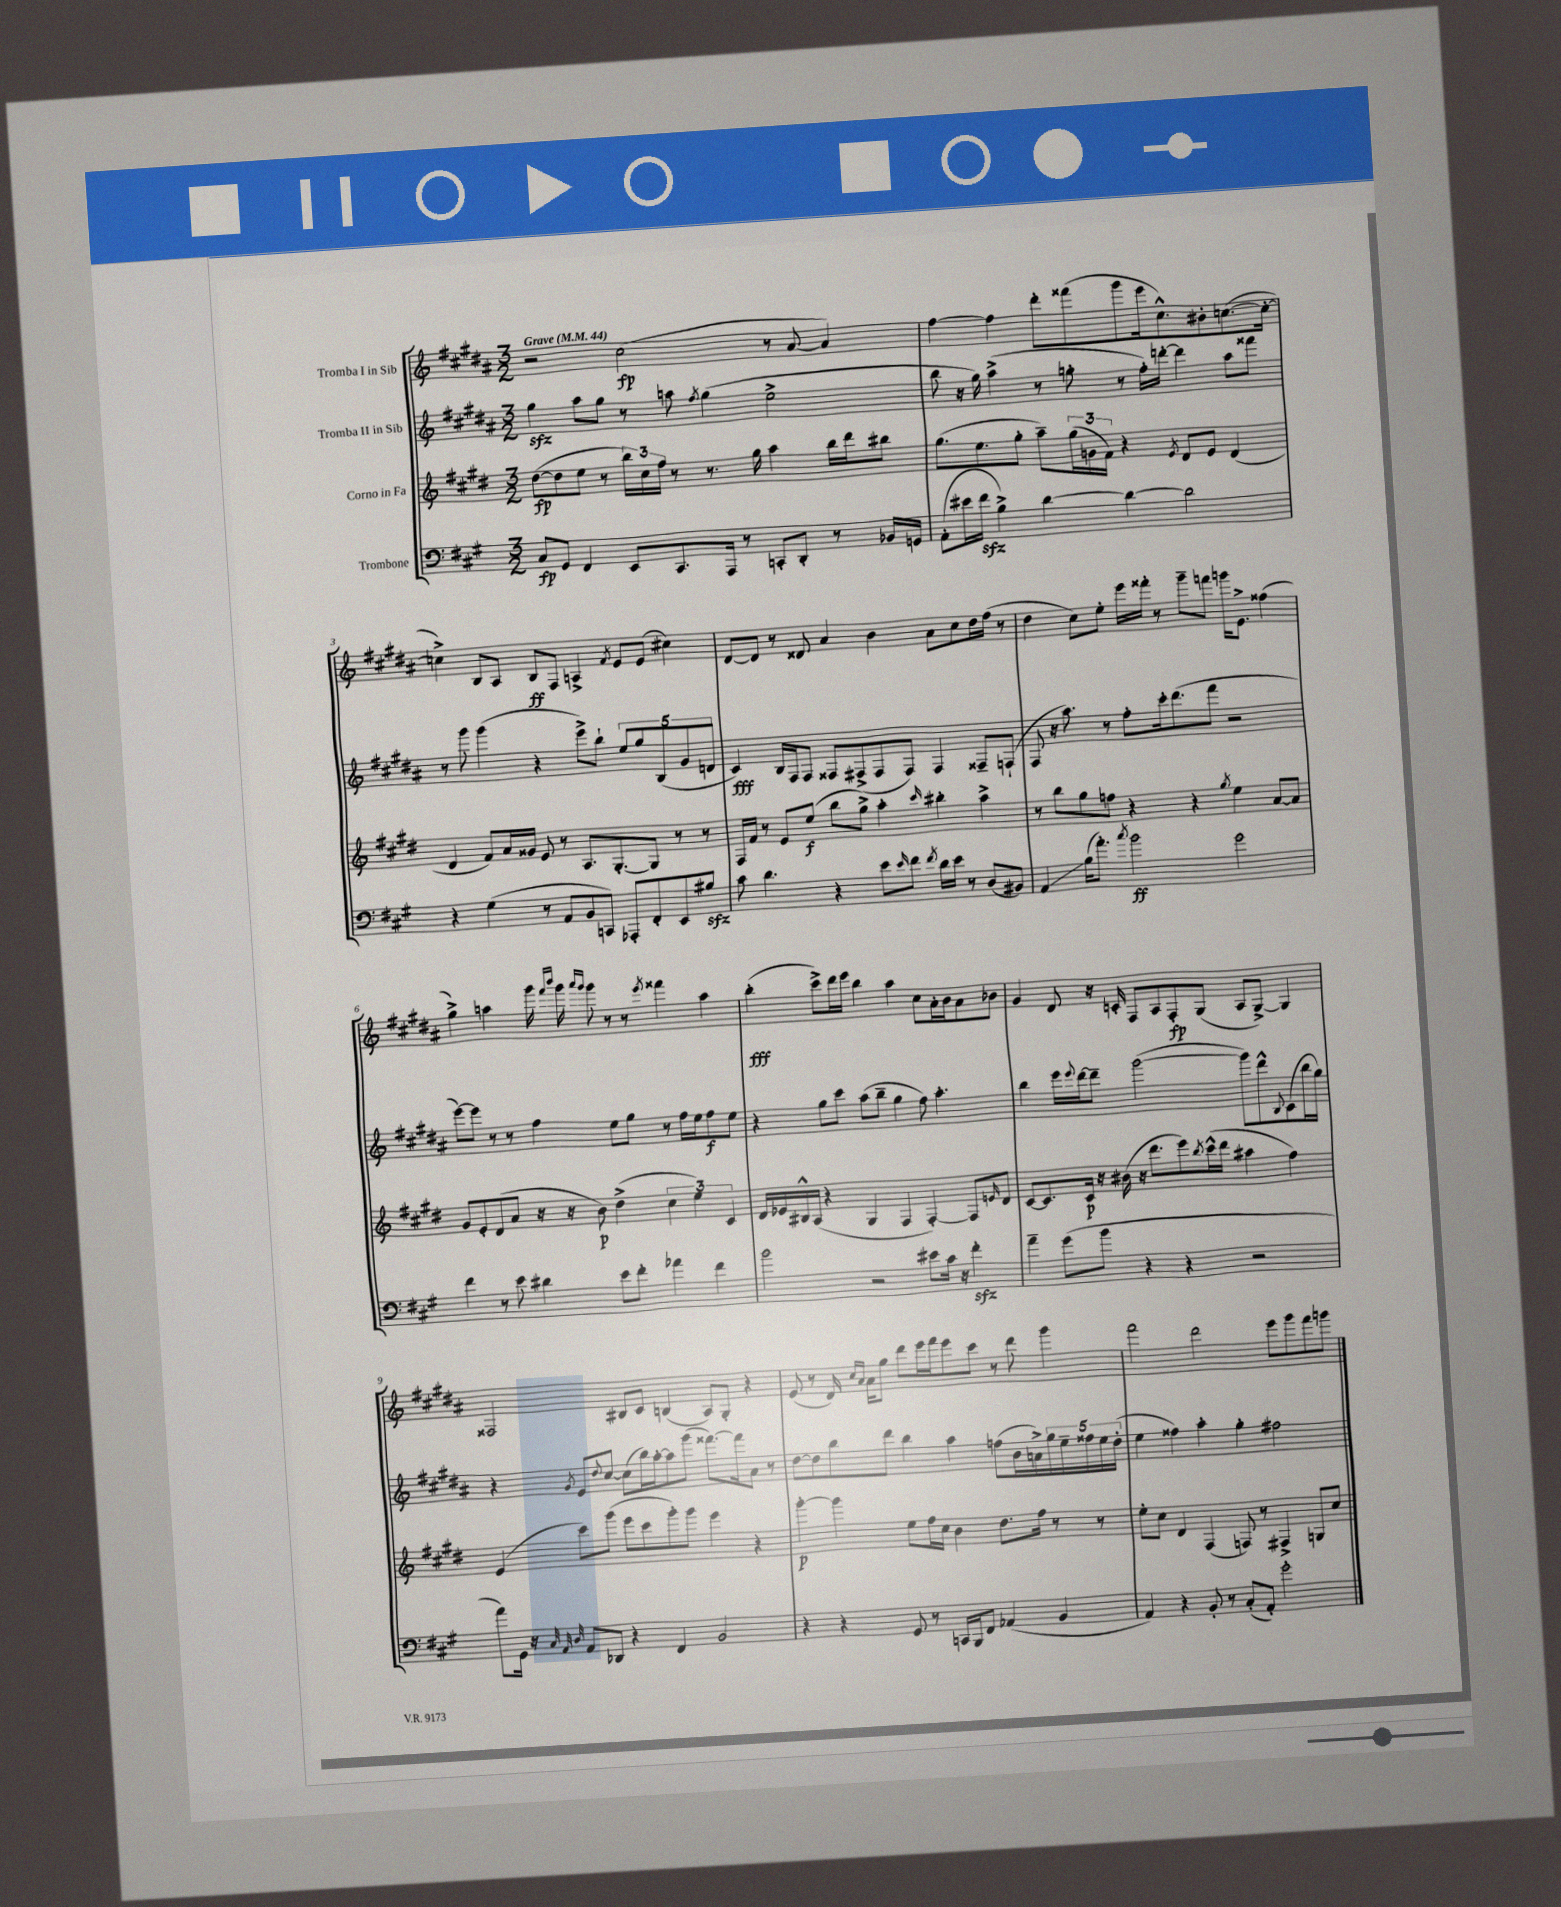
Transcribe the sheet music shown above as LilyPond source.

<<
\new StaffGroup <<
\new Staff = "s0" \with { instrumentName = "Tromba I in Sib" } {
    \clef treble \key b \major \numericTimeSignature \time 3/2 \tempo "Grave" 4 = 44
    r2 cis''2\fp( r8 ais'8~ ais'4) |
    fis''4~ fis''4 dis'''8-. fisis'''8( gis'''8 e'''16 cis''8.-^) bis'8-. c''8.~( c''16~-. |
    c''4->) b8 ais8 b8\ff fis8 a4-> \acciaccatura { fis'8 } e'8 e'8( cis''4) |
    dis'8~ dis'8 r8 disis'8 ais'4 b'4 ais'8 cis''8 dis''16 fis''16( r8 |
    dis''4 cis''8) e''8-. e'''16 fisis'''16-. r8 gis'''8-- f'''8 g'''16 e'8.-> fisis''4( |
    gis''4->) a''4 gis'''16 \grace { fis'''16 b'''16 } gis'''16 \grace { ais'''16 gis'''16 } gis'''8 r8 r8 \acciaccatura { e'''8 } fisis'''4 a''4 |
    b''4-.\fff( cis'''8->) dis'''16 e'''16 b''4 ais''4 cis''8 ais'16-. b'16 ais'8 bes'8 |
    gis'4 dis'8 r16 c'16-. fis8 ais8 fis8-.\fp gis8( ais8 gis8~->) gis4 |
    fisis2 bis8 cis'8 b4( ais8) gis8-. r4 |
    e'8( r8 dis'16) \grace { cis''16 ais'16 } ais'16 gis''8 dis'''8 e'''16 fis'''16 e'''8 cis'''8 r8 dis'''8 gis'''4 |
    fis'''2 dis'''2 e'''8 gis'''8 fis'''8 g'''8 \bar "|." |
}
\new Staff = "s1" \with { instrumentName = "Tromba II in Sib" } {
    \clef treble \key b \major \numericTimeSignature \time 3/2
    gis''4\sfz ais''8 gis''8 r8 a''8 \acciaccatura { fis''8 } gis''4( e''2-> |
    b''8 r16 gis''16) ais''4->( r8 g''8-. r8 fis''16-.) d'''16~-. d'''4 ais''8 fisis'''8 |
    r8 gis'''8 gis'''4( r4 e'''8->) b''8-! \tuplet 5/4 { e''8 gis''8 b8( gis'8 d'8 } |
    cis'4\fff) b16 fis16 fis8 fisis8 fis8->( fis8 fis8) fis4 fisis8-- f8-!( |
    fis8 r16 ais''8.) r8 fis''8-. cis'''16-. dis'''8.( fis'''8 r2 |
    e'''8~) e'''8 r8 r8 fis''4 e''8 gis''8 r8 fis''16 e''16 fis''8\f e''8 |
    r4 gis''8 cis'''8 ais''8( b''8-- gis''4 fis''8) ais''4.-. |
    b''4 e'''16 \appoggiatura { e'''8 } dis'''16~ dis'''8-- gis'''2~( gis'''8) dis'''8-^ \appoggiatura { b8 } cis'8( b''16 gis''16) |
    r4 \acciaccatura { gis'8 } e'8 \appoggiatura { dis''8 } cis''8~ cis''8( b''16) ais''16~-. ais''8 gis'''8( fisis'''8.~) fisis'''16 ais'8 r8 |
    dis''8~ dis''8 b''8 dis'''8 b''4 ais''4 f''8( b'16 a'16->) \tuplet 5/4 { gis''16 e''16-- fisis''16 e''16 dis''16-.( } |
    e''4 fisis''4) ais''4-. gis''4-. fis''2 \bar "|." |
}
\new Staff = "s2" \with { instrumentName = "Corno in Fa" } {
    \clef treble \key e \major \numericTimeSignature \time 3/2
    dis''8~\fp( dis''8 e''8 r8 \tuplet 3/2 { b''16) cis''16 fis''16 } r8 r8. gis''16 a''4 b''16 dis'''16 bis''8 |
    gis''8.( e''8. gis''8-. a''8--) \tuplet 3/2 { gis''16( g'16 fis'16) } r4 \acciaccatura { e'8 } dis'8 e'8 dis'4( |
    dis'4 fis'8) a'16 gisis'16 e'8 r8 a8. gis8.~-. gis8 r8 r8 |
    fis16 fis'16 r8 e'8 e''8\f( b''8 gis''8->) a''4-. \grace { cis'''16 } bis''4-. a''4-> |
    r8 b''8 gis''8 f''8 r4 r4 \acciaccatura { gis''8 } e''4 a'8~ a'8 |
    gis'8 e'8-. dis'8( a'8 r16 r16 b'8\p) dis''4->( \tuplet 3/2 { cis''4 e''4) cis'4 } |
    dis'16 ees'16 bis16-^ a16( r4 gis4 fis4 fis4~-.) fis8 \grace { e'16 } dis'8 |
    cis'8~ cis'8. cis'16\p r16 bis'16( r16 dis'''8. e'''8) \acciaccatura { b''8 } cis'''16-^( dis'''16 ais''4 fis''4) |
    e'4( cis'''8) gis'''8( e'''8 cis'''8 gis'''8-.) gis'''8 e'''4 r4 |
    gis'''4~-.\p gis'''4 e''8 fis''16 cis''16 b'4 dis''8. fis''16 r8 r8 |
    e''8-. cis''8 dis'4 fis4( f8) r8 fis4-> g8 cis''8 \bar "|." |
}
\new Staff = "s3" \with { instrumentName = "Trombone" } {
    \clef bass \key a \major \numericTimeSignature \time 3/2
    cis8\fp gis,8 fis,4 e,8 cis,8. a,,16 r8 c,8-. d,8-. r8 bes,16 g,16 |
    a,8-.( eis'16 fis'16\sfz b4->) d'4~ d'4~ d'2 |
    r4 gis4( r8 a,8 b,8 c,8) aes,,8-. fis,8-. e,8 bis8\sfz |
    cis'8 d'4. r4 e'8 \grace { e'16 } fis'8 \acciaccatura { fis'8 } d'16 e'16 r8 d8( bis,8) |
    a,4\glissando b16( a'8.-.) \acciaccatura { cis''8 } b'2\ff gis'2 |
    fis'4 r8 e'8 dis'4 e'8 fis'8-. aes'4 fis'4 |
    b'2 r2 eis'8 cis'16 r16 fis'4-.\sfz |
    a'4-- gis'8( b'8 r4 r4 r2 |
    a'8) gis,16 r16 \grace { cis32 a,32 d32 } a,8 des,8 r4 fis,4 b,2 |
    r4 r4 gis,8 r8 c,16 b,,16 fis,8 aes,4( b,4 |
    a,4) r4 b,8-. r8 cis8-.( a,8-.) gis'2-. \bar "|." |
}
>>
>>
